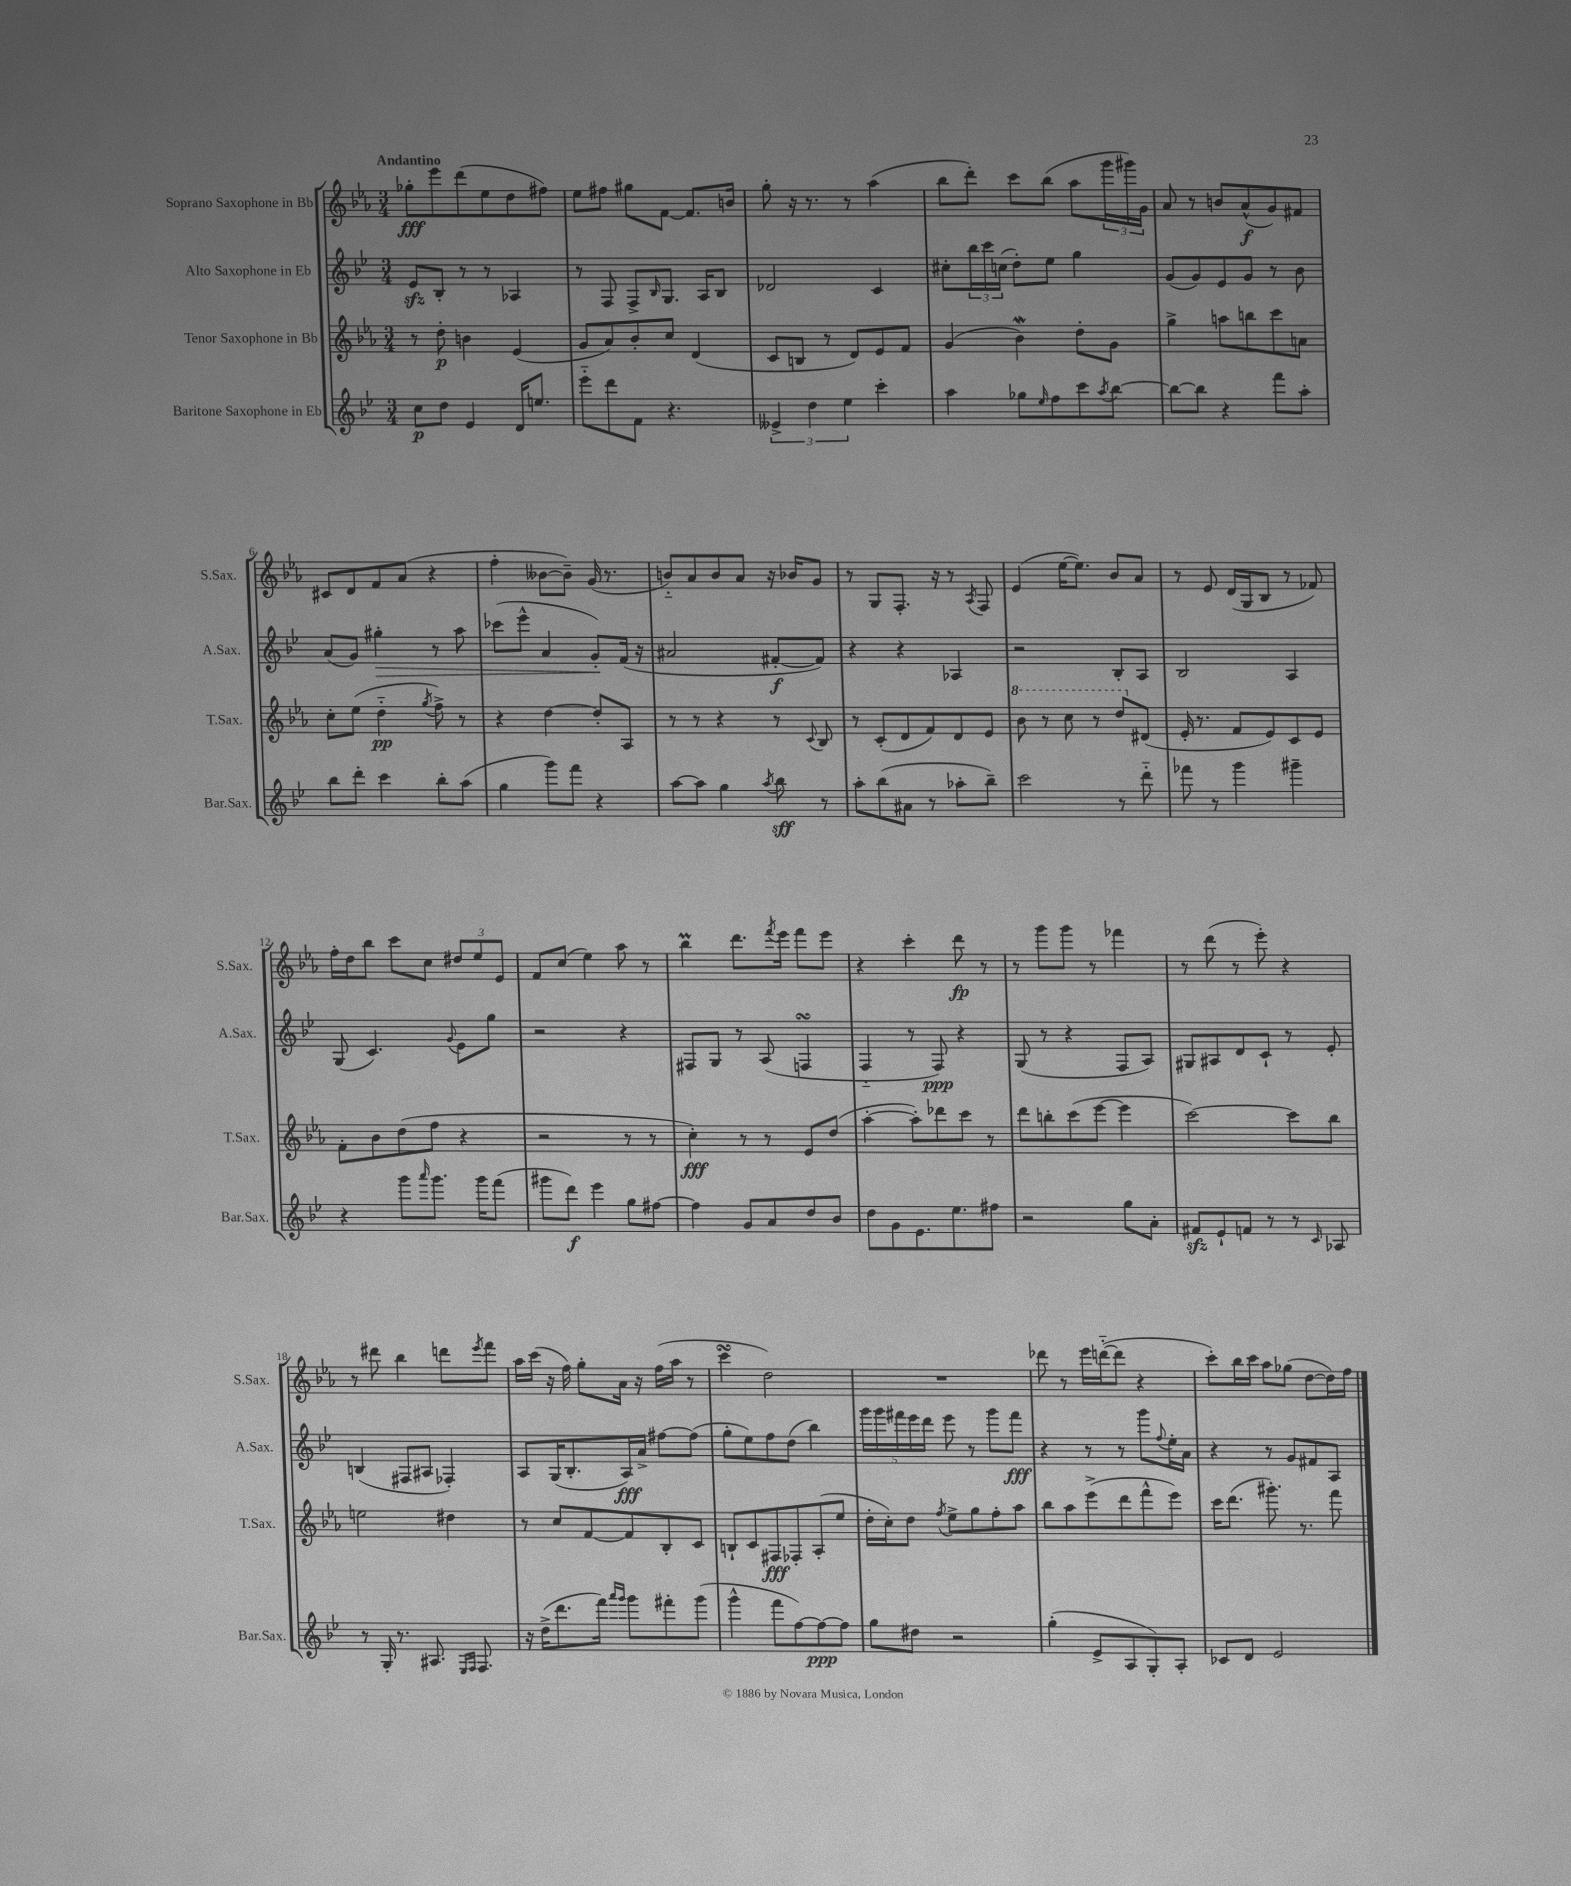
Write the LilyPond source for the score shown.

<<
\new StaffGroup <<
\new Staff = "s0" \with { instrumentName = "Soprano Saxophone in Bb" shortInstrumentName = "S.Sax." } {
    \clef treble \key ees \major \numericTimeSignature \time 3/4 \tempo "Andantino"
    ges''8-.\fff ees'''8 d'''8( ees''8 d''8 fis''8) |
    ees''8 fis''8 gis''8 f'8~ f'8. b'16 |
    g''8-. r16 r8. r8 aes''4( |
    bes''8 d'''8-.) c'''8 bes''8( aes''8 \tuplet 3/2 { g'''16 gis'''16) g'16 } |
    aes'8 r8 b'8 aes'8-^\f( g'8) fis'8 |
    cis'8 d'8 f'8 aes'8( r4 |
    f''4-. beses'8~ beses'8--) g'16( r8. |
    b'8-_) aes'8 b'8 aes'8 r16 bes'16 g'8 |
    r8 g8 f8.-. r16 r8 \acciaccatura { aes8 } f8 |
    ees'4( ees''16~ ees''8.) bes'8 aes'8 |
    r8 ees'8 d'16( g16 bes8 r8 fes'8) |
    f''16-. d''16 bes''8 c'''8 c''8 \tuplet 3/2 { dis''8 ees''8 ees'8 } |
    f'8 c''8( ees''4) aes''8 r8 |
    bes''4\prall d'''8. \acciaccatura { f'''8 } ees'''16 f'''8 ees'''8 |
    r4 c'''4-. d'''8\fp r8 |
    r8 g'''8 g'''8 r8 fes'''4 |
    r8 d'''8( r8 ees'''8-.) r4 |
    r8 dis'''8 bes''4 d'''8 \acciaccatura { ees'''8 } f'''8 |
    aes''16 c'''16( r16 f''16) g''8-. aes'16 r16 f''16( aes''16 r8 |
    c'''4\turn d''2) |
    R2. |
    des'''8 r8 ees'''16 d'''16~-_( d'''8 r4 |
    c'''8-.) bes''16 c'''16 aes''8 ges''8( d''8~ d''16) f''16 \bar "|." |
}
\new Staff = "s1" \with { instrumentName = "Alto Saxophone in Eb" shortInstrumentName = "A.Sax." } {
    \clef treble \key bes \major \numericTimeSignature \time 3/4
    ees'8\sfz bes8-. r8 r8 aes4 |
    r8 f8 f8-> \grace { bes16 } g8. a16 bes8 |
    des'2 c'4 |
    cis''8-. \tuplet 3/2 { bes''16 c'''16 c''16( } d''8-.) ees''8 g''4 |
    g'8( g'8) ees'8 g'8 r8 bes'8 |
    a'8( g'8) gis''4-.\> r8 a''8 |
    ces'''8( ees'''8-^ a'4 g'8-.\!) f'16( r16 |
    ais'2 fis'8~-.\f fis'8) |
    r4 r4 aes4 |
    r2 bes8-. a8 |
    bes2 a4 |
    g8( c'4.) \appoggiatura { g'8 } ees'8 g''8 |
    r2 r4 |
    fis8 g8 r8 a8( f4\turn |
    f4-_ r8 f8\ppp) r4 |
    g8( r8 r4 f8 a8) |
    gis8 ais8 d'8 c'8-! r8 ees'8-. |
    b4( fis8 ais8 fes4-.) |
    a8 g16( bes8.-. a16\fff) a'16-> fis''8~ fis''8( |
    g''8-. ees''8) f''8 d''8( bes''4) |
    \tuplet 5/4 { g'''16 g'''16 fis'''16 ees'''16 d'''16 } ees'''8 r8 g'''8 fis'''8\fff |
    r4 r8 r8 g'''8 \appoggiatura { f''8 } ees''16-. a'16 |
    r4 r8 g'8 fis'8 a8 \bar "|." |
}
\new Staff = "s2" \with { instrumentName = "Tenor Saxophone in Bb" shortInstrumentName = "T.Sax." } {
    \clef treble \key ees \major \numericTimeSignature \time 3/4
    r8 d''8-.\p b'4 ees'4( |
    g'8 aes'8) bes'8-. c''8 d'4( |
    c'8 b8 r8 d'8) ees'8 f'8 |
    g'4( bes'4\mordent) d''8-. g'8 |
    g''4-> a''8 b''8 c'''8 a'8 |
    c''8-. ees''8( d''4-_\pp \acciaccatura { g''8 } f''8->) r8 |
    r4 d''4~ d''8-. aes8 |
    r8 r8 r4 r8 \appoggiatura { c'8 } bes8 |
    r8 c'8-.( d'8 f'8) d'8 ees'8 |
    \ottava #1 bes''8 r8 c'''8 r8 d'''8 \ottava #0 dis'8( |
    ees'16-. r8. f'8 ees'8) c'8 ees'8 |
    f'8-. bes'8 d''8( f''8 r4 |
    r2 r8 r8 |
    c''4-.\fff) r8 r8 ees'8 d''8( |
    aes''4~-. aes''8-.) des'''8 c'''8 r8 |
    d'''8 b''8-. c'''8( ees'''8~ ees'''4 |
    c'''2~) c'''8 bes''8 |
    e''2 dis''4 |
    r8 c''8 f'8~ f'8 bes8-. c'8 |
    b8-! c'8 fis8\fff fes8-. aes8-.( ees''8 |
    d''16-. c''16-.) d''8 \acciaccatura { f''8 } ees''8-> g''8 f''8-. aes''8 |
    bes''8 aes''8 ees'''8->( d'''8 f'''8-^ ees'''8) |
    c'''16 d'''8.( gis'''8.-.) r8. f'''8 \bar "|." |
}
\new Staff = "s3" \with { instrumentName = "Baritone Saxophone in Eb" shortInstrumentName = "Bar.Sax." } {
    \clef treble \key bes \major \numericTimeSignature \time 3/4
    c''8\p d''8 ees'4 d'16 e''8. |
    ees'''8-_ d'''8 f'8 r4. |
    \tuplet 3/2 { eeses'4-> d''4 ees''4 } c'''4-. |
    a''4 ges''8 \grace { ees''16 } f''8 c'''8 \acciaccatura { a''8 } bes''8~ |
    bes''8~ bes''8 r4 f'''8 a''8-. |
    bes''8 d'''8-. c'''4 bes''8-. a''8( |
    g''4 g'''8) f'''8 r4 |
    a''8~ a''8 g''4 \acciaccatura { a''8 } bes''8\sff r8 |
    a''8-. bes''8( ais'8 r8 aes''8-. bes''8--) |
    c'''2 r8 d'''8-_ |
    fes'''8 r8 g'''4 gis'''4-- |
    r4 g'''8 \grace { a'''16 } g'''8. g'''16 f'''8( |
    gis'''8 d'''8\f) ees'''4 g''8 fis''8~ |
    fis''4 g'8 a'8 d''8 bes'8 |
    d''8 g'8 ees'8. ees''8. fis''8 |
    r2 g''8 a'8-. |
    fis'8\sfz ees'8-! f'8 r8 r8 \grace { c'16 } aes8 |
    r8 g16-. r8. ais8. \grace { ees16 f16 } f8. |
    r16 d''16->( d'''8. f'''16) \grace { a'''16 g'''16 } g'''8 fis'''8-. g'''8( |
    g'''4-^ f'''8 f''8~) f''8~\ppp f''8 |
    g''8 dis''8 r2 |
    g''4-.( ees'8-> a8 g8-.) a8-. |
    ces'8 d'8 ees'2 \bar "|." |
}
>>
>>
